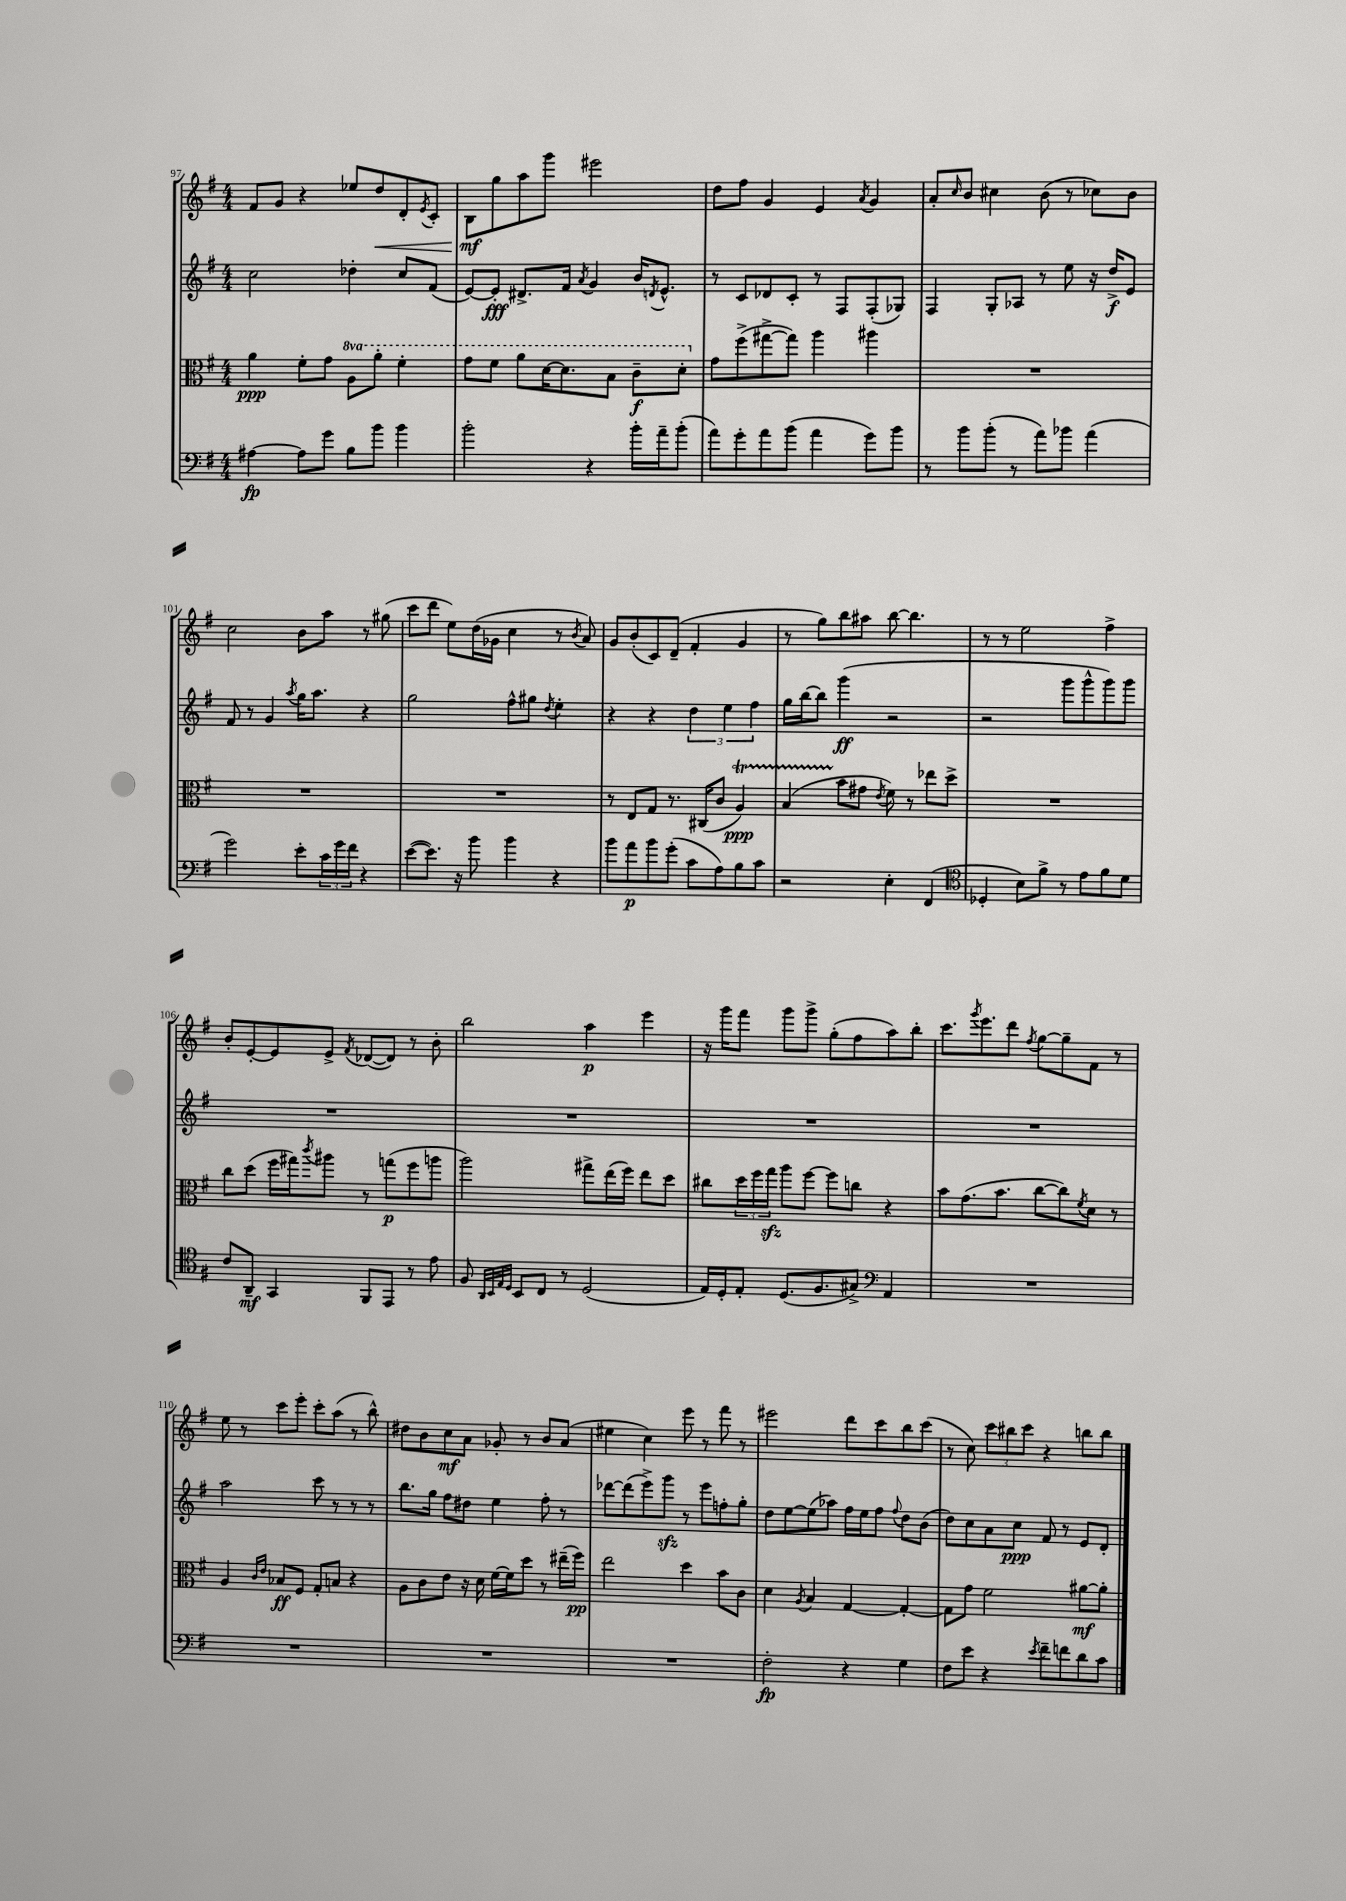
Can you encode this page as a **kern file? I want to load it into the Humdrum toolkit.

**kern	**dynam	**kern	**dynam	**kern	**dynam	**kern	**dynam
*part4	*part4	*part3	*part3	*part2	*part2	*part1	*part1
*staff4	*staff4	*staff3	*staff3	*staff2	*staff2	*staff1	*staff1
*clefF4	*	*clefC3	*	*clefG2	*	*clefG2	*
*k[f#]	*	*k[f#]	*	*k[f#]	*	*k[f#]	*
*M4/4	*	*M4/4	*	*M4/4	*	*M4/4	*
=97	=97	=97	=97	=97	=97	=97	=97
[4A#X\	fp	4a\	ppp	2cc\	.	8f#/L	.
.	.	.	.	.	.	8g/J	.
8A#\L]	.	8f#'\L	.	.	.	4r	.
8g\J	.	8g\J	.	.	.	.	.
*	*	*8va	*	*	*	*	*
8B\L	.	8a\L	.	4dd-X'\	.	8ee-X/L	.
!	!	!	!	!	!	!	!LO:HP:b
8b\J	.	8aa'\J	.	.	.	8dd/	<
4b\	.	4ff#'\	.	8cc/L	.	8d'/	.
.	.	.	.	.	.	8qe/	.
.	.	.	.	(8f#/J	.	8c'/J	.
=98	=98	=98	=98	=98	=98	=98	=98
2b'\	.	8gg\L	.	[8e/L)	.	8B\L	mf
.	.	8ff#\J	.	8e'/J]	fff	8gg\	[
.	.	8aa\L	.	8.d#X^/L	.	8aa\	.
.	.	[16dd\K	.	.	.	8ggg\J	.
.	.	8.dd\]	.	16f#/Jk	.	.	.
.	.	.	.	8qa/	.	.	.
4r	.	.	.	4g/	.	2eee#X\	.
.	.	8b\J	.	.	.	.	.
16b'\LL	.	8cc~\L	f	16b/KL	.	.	.
.	.	.	.	8qdn/	.	.	.
16a~\J	.	.	.	8.e^^/J	.	.	.
(8b'\J	.	8dd'\J	.	.	.	.	.
=99	=99	=99	=99	=99	=99	=99	=99
*	*	*X8va	*	*	*	*	*
8a\L)	.	8g\L	.	8r	.	8dd\L	.
8g'\	.	(8ff#^\	.	8c/L	.	8ff#\J	.
8a\	.	[8gg#X^\	.	8d-X/	.	4g/	.
(8b\J	.	8gg#\J])	.	8c'/J	.	.	.
4a\	.	4aa\	.	8r	.	4e/	.
.	.	.	.	8F#/L	.	.	.
.	.	.	.	.	.	8qa/	.
8g\L)	.	4aa#X\	.	(8F#'/	.	4g/	.
8b\J	.	.	.	8G-X/J)	.	.	.
=100	=100	=100	=100	=100	=100	=100	=100
8r	.	1r	.	4F#/	.	8a'/L	.
.	.	.	.	.	.	16qqcc/	.
8b\L	.	.	.	.	.	8b/J	.
(8b'\J	.	.	.	8G'/L	.	4cc#X\	.
8r	.	.	.	8A-X/J	.	.	.
8a\L)	.	.	.	8r	.	(8b\	.
8b-X\J	.	.	.	8ee\	.	8r	.
(4a\	.	.	.	16r	.	8cc-X\L)	.
.	.	.	.	16dd^/KL	f	.	.
.	.	.	.	8e/J	.	8b\J	.
!!LO:LB:g=z
=101	=101	=101	=101	=101	=101	=101	=101
2g\)	.	1r	.	8f#/	.	2cc\	.
.	.	.	.	8r	.	.	.
.	.	.	.	4g/	.	.	.
.	.	.	.	8qaa/	.	.	.
8e'\L	.	.	.	16gg\KL	.	8b\L	.
.	.	.	.	8.aa\J	.	.	.
24c\L	.	.	.	.	.	8aa\J	.
24g\	.	.	.	.	.	.	.
24f#\JJ	.	.	.	.	.	.	.
4r	.	.	.	4r	.	8r	.
.	.	.	.	.	.	(8gg#X\	.
=102	=102	=102	=102	=102	=102	=102	=102
([8e\L	.	1r	.	2gg\	.	8ccc\L	.
8.e\J])	.	.	.	.	.	8ddd\J	.
.	.	.	.	.	.	8ee\L)	.
16r	.	.	.	.	.	.	.
8b\	.	.	.	.	.	(16dd\L	.
.	.	.	.	.	.	16g-X\JJ	.
4b\	.	.	.	8ff#^^\L	.	4cc\	.
.	.	.	.	8gg#X\J	.	.	.
.	.	.	.	8qdd/	.	.	.
4r	.	.	.	4ee'\	.	8r	.
.	.	.	.	.	.	8qb/	.
.	.	.	.	.	.	8a/)	.
=103	=103	=103	=103	=103	=103	=103	=103
8b\L	.	8r	.	4r	.	8g/L	.
8a\	p	8E/L	.	.	.	(8b'/	.
8b\	.	8G/J	.	4r	.	8c/)	.
(8g'\J	.	8.r	.	.	.	(8d~/J	.
8c\L	.	.	.	6dd\	.	4f#'/	.
.	.	(16C#X/KL	.	.	.	.	.
8A\)	.	8c/J	.	.	.	.	.
.	.	.	.	6ee\	.	.	.
8B\	.	4AT/)	ppp	.	.	4g/	.
.	.	.	.	6ff#\	.	.	.
8c\J	.	.	.	.	.	.	.
=104	=104	=104	=104	=104	=104	=104	=104
2r	.	(4BTTT/	.	16gg\LL	.	8r	.
.	.	.	.	[16bb\J	.	.	.
.	.	.	.	8bb\J]	.	8gg\L)	.
.	.	8b\L	.	(4ggg\	ff	8bb\	.
.	.	8g#X\J	.	.	.	8aa#X\J	.
.	.	8qe/	.	.	.	.	.
4E'\	.	8f#\)	.	2r	.	[8bb\	.
.	.	8r	.	.	.	4.bb\]	.
(4FF#/	.	8ee-X\L	.	.	.	.	.
.	.	8dd^\J	.	.	.	.	.
=105	=105	=105	=105	=105	=105	=105	=105
*clefC4	*	*	*	*	*	*	*
4D-X'/	.	1r	.	2r	.	8r	.
.	.	.	.	.	.	8r	.
8B\L)	.	.	.	.	.	2ee\	.
8f#^\J	.	.	.	.	.	.	.
8r	.	.	.	8ggg\L	.	.	.
8e\L	.	.	.	8ggg^^\	.	.	.
8f#\	.	.	.	8ggg\)	.	4ff#^\	.
8d\J	.	.	.	8ggg\J	.	.	.
!!LO:LB:g=z
=106	=106	=106	=106	=106	=106	=106	=106
8c/L	.	8cc\L	.	1r	.	8b'/L	.
8AA~/J	mf	(8dd\J	.	.	.	[8e'/	.
4GG/	.	16ff#\LL	.	.	.	8e/]	.
.	.	16gg#X\J)	.	.	.	.	.
.	.	8qccc/	.	.	.	.	.
.	.	8aa#X\J	.	.	.	8e^/J	.
.	.	.	.	.	.	8qf#/	.
8FF#/L	.	8r	.	.	.	([8d-X/L	.
8EE/J	.	(8ggn\L	p	.	.	8d-/J])	.
8r	.	8ff#\	.	.	.	8r	.
8e\	.	8aan\J	.	.	.	8b'\	.
=107	=107	=107	=107	=107	=107	=107	=107
8F#/	.	2aa\)	.	1r	.	2bb\	.
32qqAA/LLL	.	.	.	.	.	.	.
32qqBB/	.	.	.	.	.	.	.
32qqE/	.	.	.	.	.	.	.
32qqD/JJJ	.	.	.	.	.	.	.
8BB/L	.	.	.	.	.	.	.
8C/J	.	.	.	.	.	.	.
8r	.	.	.	.	.	.	.
(2D/	.	8gg#X^\L	.	.	.	4aa\	p
.	.	(16ee\L	.	.	.	.	.
.	.	16ff#\JJ)	.	.	.	.	.
.	.	8ee\L	.	.	.	4eee\	.
.	.	8dd\J	.	.	.	.	.
=108	=108	=108	=108	=108	=108	=108	=108
16E/LL)	.	8cc#X\L	.	1r	.	16r	.
16D'/J	.	.	.	.	.	16ggg\KL	.
8E'/J	.	24dd\L	.	.	.	8fff#\J	.
.	.	24ff#\	.	.	.	.	.
.	.	24ggzz\JJ	.	.	.	.	.
(8.D/L	.	8aa\L	.	.	.	8ggg\L	.
.	.	[8ff#\J	.	.	.	8ggg^\J	.
8.F#/	.	.	.	.	.	.	.
.	.	8ff#\L]	.	.	.	(8gg'\L	.
8G#X^/J)	.	8ccn\J	.	.	.	8ff#\	.
*clefF4	*	*	*	*	*	*	*
4AA/	.	4r	.	.	.	8aa\)	.
.	.	.	.	.	.	8bb'\J	.
=109	=109	=109	=109	=109	=109	=109	=109
1r	.	8b\L	.	1r	.	8.ccc\L	.
.	.	(8.g\	.	.	.	.	.
.	.	.	.	.	.	8qggg/	.
.	.	.	.	.	.	8.eee\	.
.	.	8.b\J	.	.	.	.	.
.	.	.	.	.	.	8ddd\J	.
.	.	.	.	.	.	8qff#/	.
.	.	[8cc\L	.	.	.	[8gg\L	.
.	.	8cc\])	.	.	.	8gg~\]	.
.	.	8qf#/	.	.	.	.	.
.	.	8d\J	.	.	.	8f#\J	.
.	.	8r	.	.	.	8r	.
!!LO:LB:g=z
=110	=110	=110	=110	=110	=110	=110	=110
1r	.	4A/	.	2aa\	.	8ee\	.
.	.	.	.	.	.	8r	.
.	.	16qqc/LL	.	.	.	.	.
.	.	16qqe/JJ	.	.	.	.	.
.	.	8B-X/L	ff	.	.	8ccc\L	.
.	.	8F#/J	.	.	.	8eee'\J	.
.	.	8G'/L	.	8ccc\	.	8ccc'\L	.
.	.	8Bn/J	.	8r	.	(8aa\J	.
.	.	4r	.	8r	.	8r	.
.	.	.	.	8r	.	8bb^^\)	.
=111	=111	=111	=111	=111	=111	=111	=111
1r	.	8A\L	.	8.bb\L	.	8dd#X\L	.
.	.	8c\	.	.	.	8b\	.
.	.	.	.	16gg\Jk	.	.	.
.	.	8e\J	.	8ff#\L	.	8cc\	mf
.	.	16r	.	8dd#X\J	.	8a\J	.
.	.	16d\	.	.	.	.	.
.	.	[16f#\LL	.	4ee\	.	8g-X'/	.
.	.	16f#\J]	.	.	.	.	.
.	.	8dd\J	.	.	.	8r	.
.	.	8r	.	8ff#'\	.	8b/L	.
.	.	(16ee#X~\LL	.	8r	.	(8a/J	.
.	.	16ff#\JJ)	pp	.	.	.	.
=112	=112	=112	=112	=112	=112	=112	=112
1r	.	2ee\	.	[8ddd-X\L	.	4ee#X\	.
.	.	.	.	(8ddd-\]	.	.	.
.	.	.	.	8eee^\)	.	4cc\)	.
.	.	.	.	8gggzz\J	.	.	.
.	.	4dd\	.	8r	.	8eee\	.
.	.	.	.	8eee\L	.	8r	.
.	.	8b\L	.	8ffn'\	.	8fff#\	.
.	.	8c\J	.	8gg'\J	.	8r	.
=113	=113	=113	=113	=113	=113	=113	=113
2F#'\	fp	4d\	.	8dd\L	.	2eee#X\	.
.	.	.	.	[8ee\	.	.	.
.	.	8qA/	.	.	.	.	.
.	.	4B/	.	(8ee\]	.	.	.
.	.	.	.	8aa-X\J)	.	.	.
4r	.	[4G/	.	16ff#\LL	.	8ddd\L	.
.	.	.	.	16ee\J	.	.	.
.	.	.	.	8ff#\J	.	8ccc\	.
.	.	.	.	8qqff#/	.	.	.
4G\	.	4G'/_	.	8dd\L	.	8bb\	.
.	.	.	.	(8b\J	.	(8ccc\J	.
=114	=114	=114	=114	=114	=114	=114	=114
8F#\L	.	8G\L]	.	8dd\L)	.	8r	.
8e\J	.	8g\J	.	8cc\	.	8cc\)	.
4r	.	2f#\	.	8a\	.	12ccc\L	.
.	.	.	.	.	.	12bb#X\	.
.	.	.	.	8cc\J	ppp	.	.
.	.	.	.	.	.	12ccc\J	.
8qe/	.	.	.	.	.	.	.
8f#~\L	.	.	.	8f#/	.	4r	.
8fn\	.	.	.	8r	.	.	.
8d\	.	[8a#X\L	mf	8e/L	.	8bbn\L	.
8c\J	.	8a#'\J]	.	8d'/J	.	8bb\J	.
==	==	==	==	==	==	==	==
*-	*-	*-	*-	*-	*-	*-	*-
